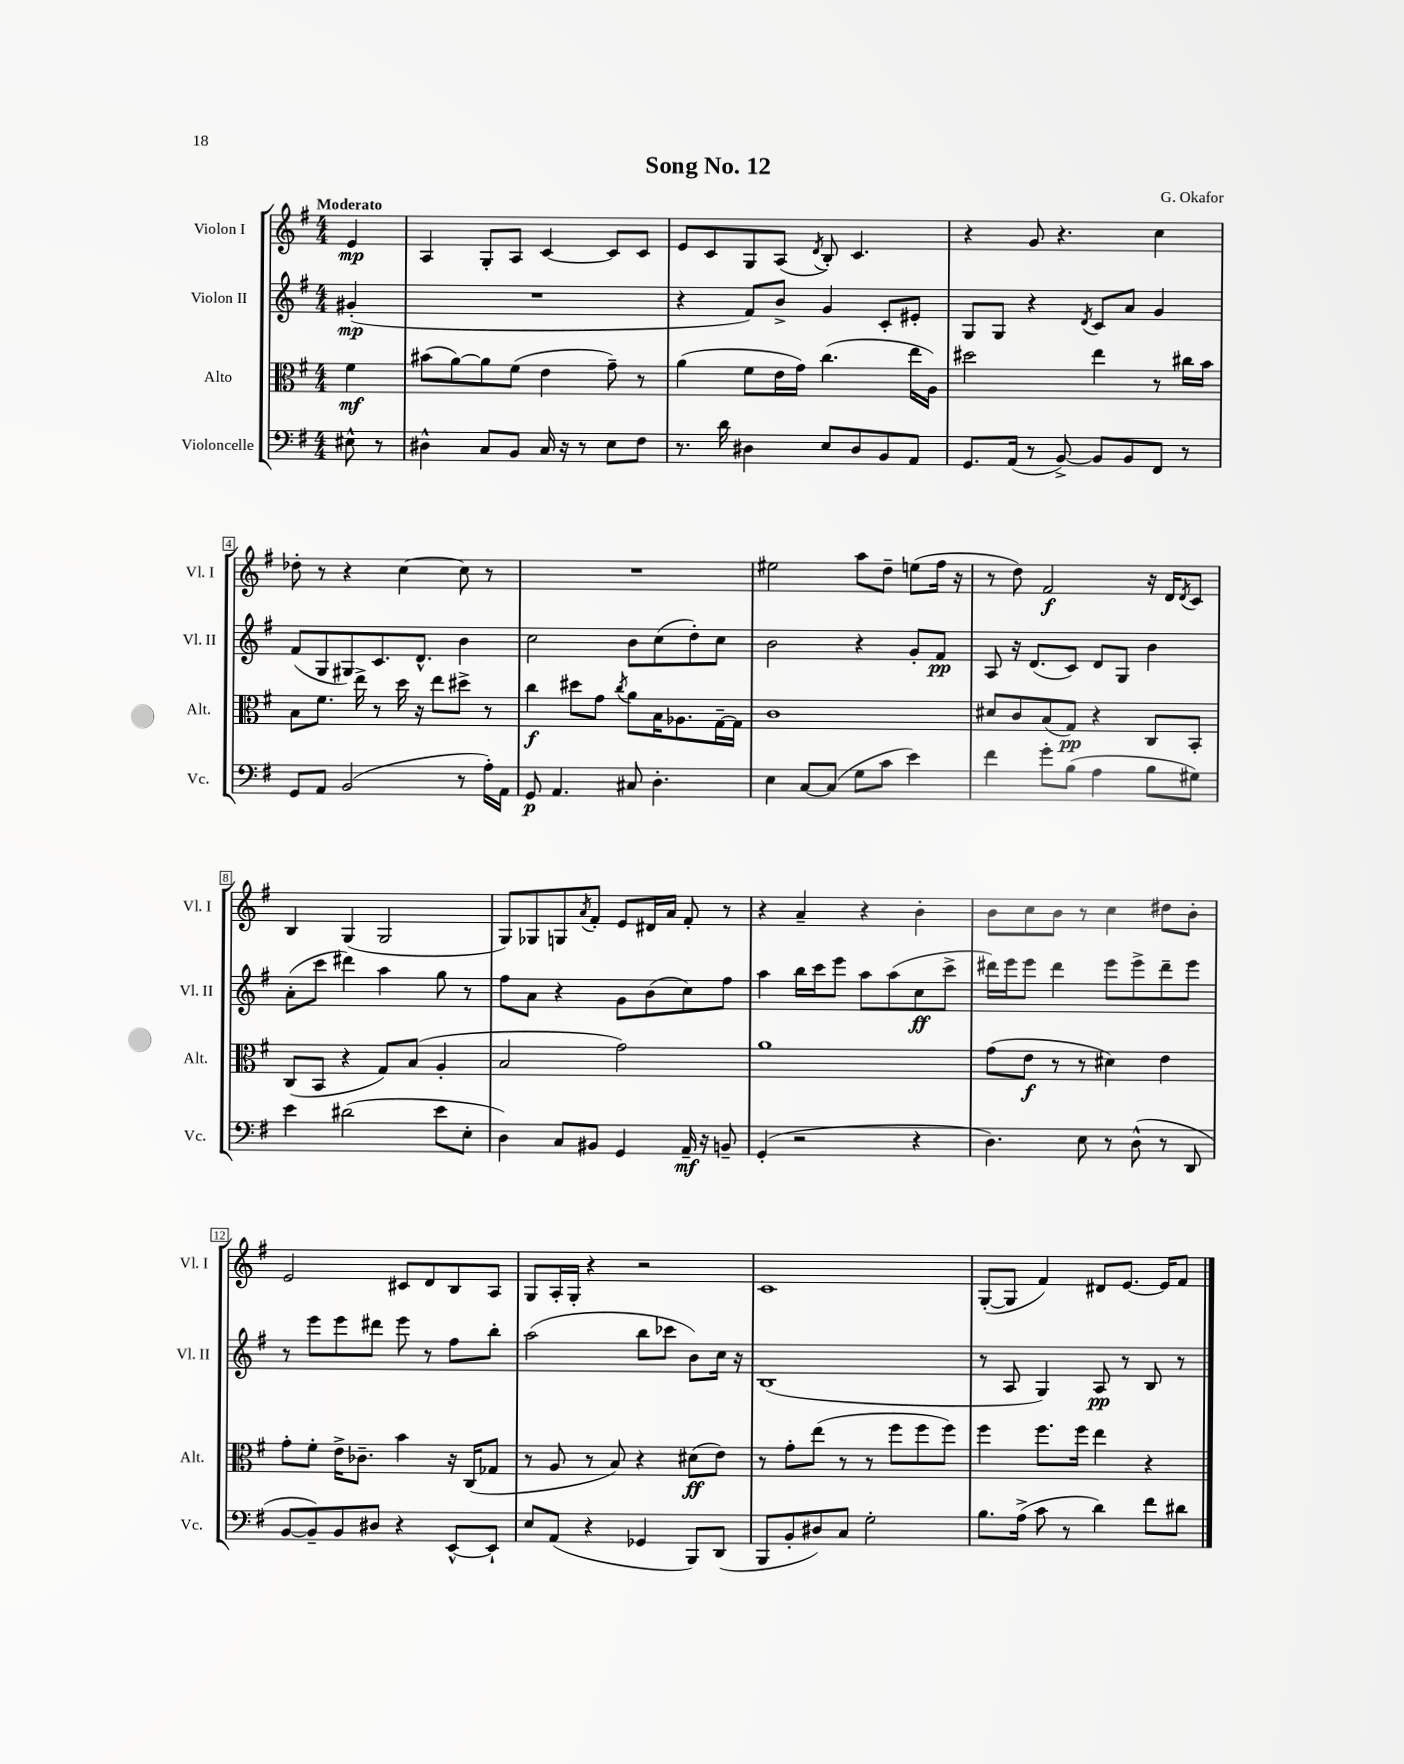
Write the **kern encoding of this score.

**kern	**dynam	**kern	**dynam	**kern	**dynam	**kern	**dynam
*part4	*part4	*part3	*part3	*part2	*part2	*part1	*part1
*staff4	*staff4	*staff3	*staff3	*staff2	*staff2	*staff1	*staff1
*I"Violoncelle	*	*I"Alto	*	*I"Violon II	*	*I"Violon I	*
*I'Vc.	*	*I'Alt.	*	*I'Vl. II	*	*I'Vl. I	*
*clefF4	*	*clefC3	*	*clefG2	*	*clefG2	*
*k[f#]	*	*k[f#]	*	*k[f#]	*	*k[f#]	*
*M4/4	*	*M4/4	*	*M4/4	*	*M4/4	*
=	=	=	=	=	=	=	=
!	!	!	!	!	!	!LO:TX:a:B:t=Moderato	!
8E#X^^\	.	4f#\	mf	(4g#X'/	mp	4e/	mp
8r	.	.	.	.	.	.	.
=1	=1	=1	=1	=1	=1	=1	=1
4D#X^^\	.	(8b#X\L	.	1r	.	4A/	.
.	.	[8a\)	.	.	.	.	.
8C/L	.	8a\]	.	.	.	8G'/L	.
8BB/J	.	(8f#\J	.	.	.	8A/J	.
16C/	.	4e\	.	.	.	[4c/	.
16r	.	.	.	.	.	.	.
8r	.	.	.	.	.	.	.
8E\L	.	8g~\)	.	.	.	8c/L]	.
8F#\J	.	8r	.	.	.	8c/J	.
=2	=2	=2	=2	=2	=2	=2	=2
8.r	.	(4a\	.	4r	.	8e/L	.
.	.	.	.	.	.	8c/	.
16d\	.	.	.	.	.	.	.
4D#X\	.	8f#\L	.	8f#/L)	.	8G/	.
.	.	16e\L	.	8b^/J	.	(8A/J	.
.	.	16g\JJ)	.	.	.	.	.
.	.	.	.	.	.	8qd/	.
8E/L	.	(4.cc\	.	4g/	.	8B'/)	.
8D#/	.	.	.	.	.	4.c/	.
8BB/	.	.	.	8c'/L	.	.	.
8AA/J	.	16ee\LL	.	8e#X'/J	.	.	.
.	.	16A\JJ)	.	.	.	.	.
=3	=3	=3	=3	=3	=3	=3	=3
8.GG/L	.	2dd#X\	.	8G/L	.	4r	.
.	.	.	.	8G/J	.	.	.
(16AA/Jk	.	.	.	.	.	.	.
8r	.	.	.	4r	.	8g/	.
[8BB^/)	.	.	.	.	.	4.r	.
.	.	.	.	8qd/	.	.	.
8BB/L]	.	4ee\	.	8c/L	.	.	.
8BB/	.	.	.	8a/J	.	.	.
8FF#/J	.	8r	.	4g/	.	4cc\	.
8r	.	16cc#X\LL	.	.	.	.	.
.	.	16b\JJ	.	.	.	.	.
!!LO:LB:g=z
=4	=4	=4	=4	=4	=4	=4	=4
8GG/L	.	8B\L	.	(8f#/L	.	8dd-X'\	.
8AA/J	.	8.f#\J	.	8G/	.	8r	.
(2BB/	.	.	.	8G#X/)	.	4r	.
.	.	16ee^\	.	.	.	.	.
.	.	8r	.	8.c/	.	.	.
.	.	16dd\	.	.	.	[4cc\	.
.	.	16r	.	8.d^^/J	.	.	.
.	.	8ee\L	.	.	.	.	.
8r	.	8dd#X^\J	.	4b\	.	8cc\]	.
16A'\LL)	.	8r	.	.	.	8r	.
16AA\JJ	.	.	.	.	.	.	.
=5	=5	=5	=5	=5	=5	=5	=5
8GG/	p	4cc\	f	2cc\	.	1r	.
4.AA/	.	.	.	.	.	.	.
.	.	8dd#X\L	.	.	.	.	.
.	.	8g\J	.	.	.	.	.
.	.	8qcc/	.	.	.	.	.
8C#X/	.	8a\L	.	8b\L	.	.	.
4.D'\	.	16B\K	.	(8cc\	.	.	.
.	.	8.A-X\	.	.	.	.	.
.	.	.	.	8dd'\)	.	.	.
.	.	[16G~\L	.	8cc\J	.	.	.
.	.	16G\JJ]	.	.	.	.	.
=6	=6	=6	=6	=6	=6	=6	=6
4E\	.	1c	.	2b\	.	2ee#X\	.
[8C/L	.	.	.	.	.	.	.
(8C/J]	.	.	.	.	.	.	.
8G\L	.	.	.	4r	.	8aa\L	.
8c\J	.	.	.	.	.	8dd~\J	.
4e\)	.	.	.	8g'/L	.	(8een\L	.
.	.	.	.	8f#/J	pp	16ff#\Jk	.
.	.	.	.	.	.	16r	.
=7	=7	=7	=7	=7	=7	=7	=7
4f#\	.	8d#X/L	.	8A/	.	8r	.
.	.	8c/	.	16r	.	8dd\)	.
.	.	.	.	(8.d/L	.	.	.
8g'\L	.	(8B/	.	.	.	2f#/	f
(8B\J	.	8G/J)	pp	8c/J)	.	.	.
4A\	.	4r	.	8d/L	.	.	.
.	.	.	.	8G/J	.	.	.
8B\L	.	8C/L	.	4b\	.	16r	.
.	.	.	.	.	.	16d/KL	.
.	.	.	.	.	.	8qd/	.
8G#X\J)	.	8BB'/J	.	.	.	8c/J	.
!!LO:LB:g=z
=8	=8	=8	=8	=8	=8	=8	=8
4e\	.	(8C/L	.	(8a'\L	.	4B/	.
.	.	8BB/J	.	8ccc\J	.	.	.
(2d#X\	.	4r	.	4ddd#X\)	.	(4G/	.
.	.	8G/L)	.	4aa\	.	2G/	.
.	.	(8B/J	.	.	.	.	.
8e\L	.	4A'/	.	8gg\	.	.	.
8E'\J	.	.	.	8r	.	.	.
=9	=9	=9	=9	=9	=9	=9	=9
4D\)	.	2B/	.	8ff#\L	.	8G/L)	.
.	.	.	.	8a\J	.	8G-X/	.
8C/L	.	.	.	4r	.	8Gn/	.
.	.	.	.	.	.	8qa/	.
8BB#X/J	.	.	.	.	.	8f#'/J	.
4GG/	.	2g\)	.	8g\L	.	8e/L	.
.	.	.	.	(8b\	.	16d#X/L	.
.	.	.	.	.	.	16a/JJ	.
16AA~/	mf	.	.	8cc\)	.	8f#'/	.
16r	.	.	.	.	.	.	.
8BBn~/	.	.	.	8ff#\J	.	8r	.
=10	=10	=10	=10	=10	=10	=10	=10
(4GG'/	.	1a	.	4aa\	.	4r	.
2r	.	.	.	16bb\LL	.	4a~/	.
.	.	.	.	16ccc\J	.	.	.
.	.	.	.	8eee\J	.	.	.
.	.	.	.	8aa\L	.	4r	.
.	.	.	.	(8aa\	.	.	.
4r	.	.	.	8cc\	ff	4b'\	.
.	.	.	.	8ccc^\J	.	.	.
=11	=11	=11	=11	=11	=11	=11	=11
4.D\)	.	(8g\L	.	16ddd#X\LL)	.	8b\L	.
.	.	.	.	16eee\J	.	.	.
.	.	8e\J	f	8eee\J	.	8cc\	.
.	.	8r	.	4ddd#\	.	8b\J	.
8E\	.	8r	.	.	.	8r	.
8r	.	4d#X\)	.	8eee\L	.	4cc\	.
(8D^^\	.	.	.	8eee^\	.	.	.
8r	.	4e\	.	8ddd#~\	.	8dd#X\L	.
8DD/	.	.	.	8eee\J	.	8b'\J	.
!!LO:LB:g=z
=12	=12	=12	=12	=12	=12	=12	=12
[8BB/L	.	8g'\L	.	8r	.	2e/	.
8BB~/])	.	8f#'\J	.	8eee\L	.	.	.
8BB/	.	16e^\KL	.	8eee\	.	.	.
.	.	8.c-X~\J	.	.	.	.	.
8D#X/J	.	.	.	8ddd#X\J	.	.	.
4r	.	4b\	.	8eee\	.	8c#X/L	.
.	.	.	.	8r	.	8d/	.
[8EE^^/L	.	16r	.	8ff#\L	.	8B/	.
.	.	(16C/KL	.	.	.	.	.
8EE`/J]	.	8G-X/J	.	8bb'\J	.	8A/J	.
=13	=13	=13	=13	=13	=13	=13	=13
8E/L	.	8r	.	(2aa\	.	8G/L	.
(8AA/J	.	8A/	.	.	.	16A'/L	.
.	.	.	.	.	.	16G'/JJ	.
4r	.	8r	.	.	.	4r	.
.	.	8B/)	.	.	.	.	.
4GG-X/	.	4r	.	8bb\L	.	2r	.
.	.	.	.	8ccc-X\J	.	.	.
8BBB/L)	.	(8d#X\L	ff	8b\L)	.	.	.
(8DD/J	.	8e\J)	.	16cc\Jk	.	.	.
.	.	.	.	16r	.	.	.
=14	=14	=14	=14	=14	=14	=14	=14
8BBB/L	.	8r	.	(1B	.	1c	.
8BB'/	.	8g'\L	.	.	.	.	.
8D#X/)	.	(8ee\J	.	.	.	.	.
8C/J	.	8r	.	.	.	.	.
2G'\	.	8r	.	.	.	.	.
.	.	8ff#\L	.	.	.	.	.
.	.	8ff#\	.	.	.	.	.
.	.	8ff#\J)	.	.	.	.	.
=15	=15	=15	=15	=15	=15	=15	=15
8.B\L	.	4ff#\	.	8r	.	([8G'/L	.
.	.	.	.	8A/	.	8G/J]	.
(16A^\Jk	.	.	.	.	.	.	.
8c\	.	8.ff#\L	.	4G/)	.	4f#/)	.
8r	.	.	.	.	.	.	.
.	.	16ff#\Jk	.	.	.	.	.
4d\)	.	4ee\	.	8A/	pp	8d#X/L	.
.	.	.	.	8r	.	[8.e/J	.
8f#\L	.	4r	.	8B/	.	.	.
.	.	.	.	.	.	16e/KL]	.
8d#X\J	.	.	.	8r	.	8f#/J	.
==	==	==	==	==	==	==	==
*-	*-	*-	*-	*-	*-	*-	*-
